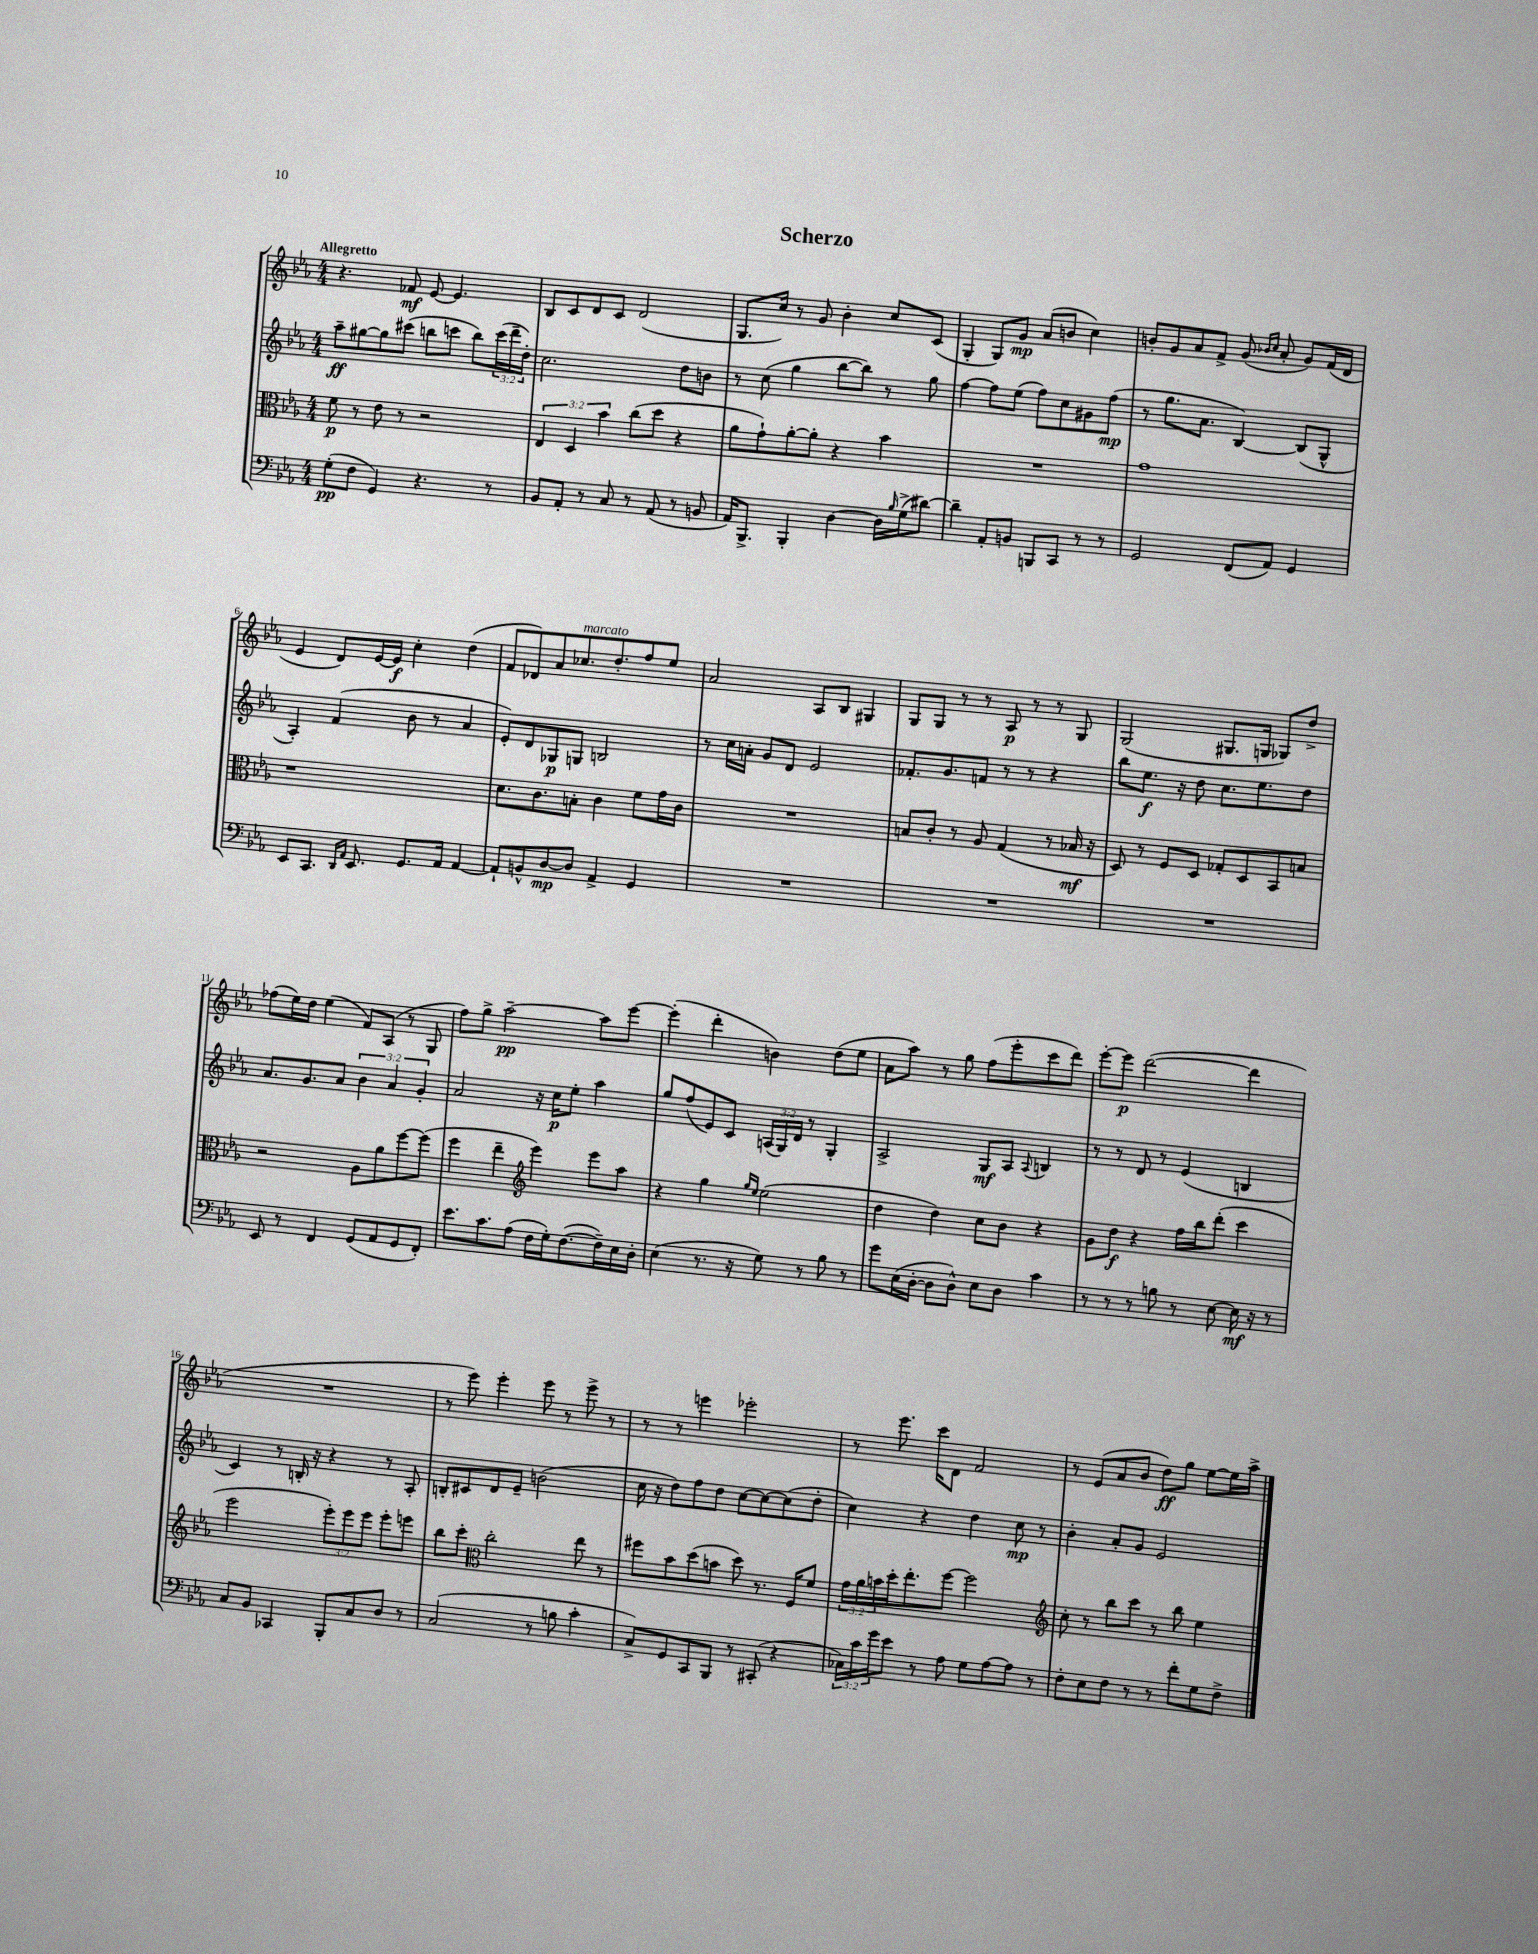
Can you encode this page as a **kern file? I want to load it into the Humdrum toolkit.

**kern	**kern	**kern	**kern
*staff4	*staff3	*staff2	*staff1
*clefF4	*clefC3	*clefG2	*clefG2
*k[b-e-a-]	*k[b-e-a-]	*k[b-e-a-]	*k[b-e-a-]
*M4/4	*M4/4	*M4/4	*M4/4
(8G'	8f	8aa-~	4.r
8F	8r	[8gg#	.
4GG)	8e-	8gg#]	.
.	8r	(8ccc#	8f-
4.r	2r	8bb	[8e-
.	.	8ccc	4.e-]
.	.	8bb)	.
8r	.	(24ccc	.
.	.	24ddd~	.
.	.	24dd')	.
=	=	=	=
8BB-	6E-	2.cc	8B-
8AA-'	.	.	8c
.	6D	.	.
8r	.	.	8d
.	6b-	.	.
8C	.	.	8c
8r	(8cc	.	(2d
(8AA-	8dd	.	.
8r	4r	8dd	.
8BB	.	8b	.
=	=	=	=
16AA-)	8a-	8r	8.G
8.BBB-^	.	.	.
.	8g`)	(8cc	.
.	.	.	16cc)
4BBB-'	[8a-'	4gg	8r
.	8a-']	.	8g
[4D	4r	[8bb-	4b-'
.	.	8bb-])	.
16D]	4b-	8r	8cc
16qqB-	.	.	.
(16G^	.	.	.
[8d#)	.	8gg	(8c
=	=	=	=
4d#~]	1r	[4ff	4G'
8AA-'	.	8ff]	8G)
8BB	.	(8ee-	8g
8BBB	.	8ff)	(8a-
8CC	.	8cc	8b
8r	.	8g#	4cc)
8r	.	(8ff	.
=	=	=	=
2GG	1g	8r	8b'
.	.	8.gg	8g
.	.	.	8a-
.	.	8.a-	.
.	.	.	8f^
(8FF	.	[4B-)	(8g
.	.	.	16qqb-
.	.	.	16qqcc
8AA-)	.	.	8a-'
4GG	.	(8B-]	8g)
.	.	8G^^	(16f
.	.	.	16d
=	=	=	=
8EE-	1r	4A-')	4e-
8.CC	.	.	.
.	.	(4f	8d)
16qqDD	.	.	.
16qqAA-	.	.	.
8.EE-	.	.	.
.	.	.	[16e-
.	.	.	16e-]
8.GG	.	8b-	4cc'
.	.	8r	.
16AA-	.	.	.
[4AA-	.	4a-	(4dd
=	=	=	=
8AA-`]	8.d	8e-')	8f
8BB^^	.	8d	8d-)
.	8.c	.	.
[8D	.	8G-	8a-
8D]	8B'	8G	8.cc-
4AA-^	4c	2B	.
.	.	.	8.dd'
4GG	8f	.	8ff
.	16g	.	8ee-
.	16c	.	.
=	=	=	=
1r	1r	8r	2a-
.	.	16cc	.
.	.	16a'	.
.	.	8g	.
.	.	8d	.
.	.	2e-	8A-
.	.	.	8B-
.	.	.	4G#
=	=	=	=
1r	8B	8.f-'	8G
.	8c'	.	8G
.	.	8.g	.
.	8r	.	8r
.	8A-	8f	8r
.	(4G	8r	8A-
.	.	8r	8r
.	8r	4r	8r
.	16B-	.	8G
.	16r	.	.
=	=	=	=
1r	8D)	8bb-	(2G
.	8r	8.ee-	.
.	8F	.	.
.	.	16r	.
.	8D	8dd	.
.	8G-'	8.cc	8.G#
.	8D	.	.
.	.	8.ee-	16G
.	8BB-	.	8G-)
.	8B	8dd	8dd^
=	=	=	=
8EE-	2r	8.a-	(8ff-
8r	.	.	16ee-)
.	.	8.g	16dd
4FF	.	.	(4ee-
.	.	8a-	.
(8GG	8A-	6b-	8f)
8AA-	8a-	.	(8A-
.	.	6a-	.
8GG	[8ff	.	8r
.	.	6g'	.
8FF')	(8ff]	.	8G
=	=	=	=
8.e-	4ff	2a-	8ff)
.	.	.	8gg^
8.c	.	.	.
.	4ee-~	.	[2aa-~
(8A-	.	.	.
*	*clefG2	*	*
16F	4eee-)	16r	.
16G')	.	16cc	.
([8.F	.	8ee-'	.
.	8eee-	4aa-	8aa-]
16F~])	.	.	.
16E-	8aa-	.	[8eee-
16D'	.	.	.
=	=	=	=
(4E-	4r	8gg	(4eee-']
.	.	(8ff	.
8.r	4gg	8e-)	4ddd'
.	.	8c	.
16r	.	.	.
.	16qqgg	.	.
.	16qqee-	.	.
8G)	(2ee-	(24A	4b)
.	.	24G)	.
.	.	24d	.
8r	.	8r	.
8B-	.	4G'	(8dd
8r	.	.	8ee-
=	=	=	=
8g	4dd	2A-^	8a-
(16E-	.	.	8aa-)
[16D'	.	.	.
8D]	4dd)	.	8r
8D^^)	.	.	8gg
8E-	8cc	8G	(8ff
8D	8b-	8A-	8eee-'
.	.	8qqA-	.
4c	4r	4B	8ccc
.	.	.	8ddd)
=	=	=	=
8r	8g	8r	[8eee-'
8r	8dd	8r	8eee-]
8r	4r	8d	([2ddd
8B	.	8r	.
8r	16ff	(4e-	.
.	16bb-	.	.
[8E-	(8ddd'	.	.
16E-]	4ccc	4B	4ddd]
16r	.	.	.
8r	.	.	.
=	=	=	=
8C	2eee-	4c)	1r
8BB-	.	.	.
4CC-	.	8r	.
.	.	16B'	.
.	.	16r	.
8BBB-'	12eee-')	4r	.
.	12eee-	.	.
8C	.	.	.
.	12eee-	.	.
8D	8eee-'	8r	.
8r	8eee	8A-'	.
=	=	=	=
(2C	8bb-	8B'	8r
.	8ccc'	8c#	8eee-)
*	*clefC3	*	*
.	2cc'	8d	4eee-'
.	.	8e-~	.
8r	.	(2b	8eee-
8B	.	.	8r
4c'	8ee-	.	8eee-^
.	8r	.	8r
=	=	=	=
8C^)	8ff#	16cc	8r
.	.	16r	.
8GG	8b-	8dd)	8r
8CC	(8dd	8ff	4eee
8BBB-	8b	8dd	.
8r	8dd)	[8cc	2eee-'
(8CC#'	8.r	8cc_	.
4r	.	(8cc]	.
.	16F	.	.
.	8f	8dd'	.
=	=	=	=
24C-)	24g	4cc)	8r
24c	24a-	.	.
24g	24b	.	.
8e-	16dd'	.	8.eee-
.	8.ee-'	.	.
8r	.	4r	.
.	.	.	16ccc
8A-	[8ff	.	8d
8G	2ff]	4dd	2f
[8A-	.	.	.
8A-]	.	8cc	.
8r	.	8r	.
=	=	=	=
*	*clefG2	*	*
8F'	8cc'	4b-'	8r
8E-	8r	.	(8e-
8F	8bb-	8a-'	8a-
8r	8ccc	8g	8b-
8r	8r	2e-	8dd)
8f'	8bb-	.	8gg
8G	4ee-	.	[8ee-
8F^	.	.	16ee-]
.	.	.	16aa-^
==	==	==	==
*-	*-	*-	*-
